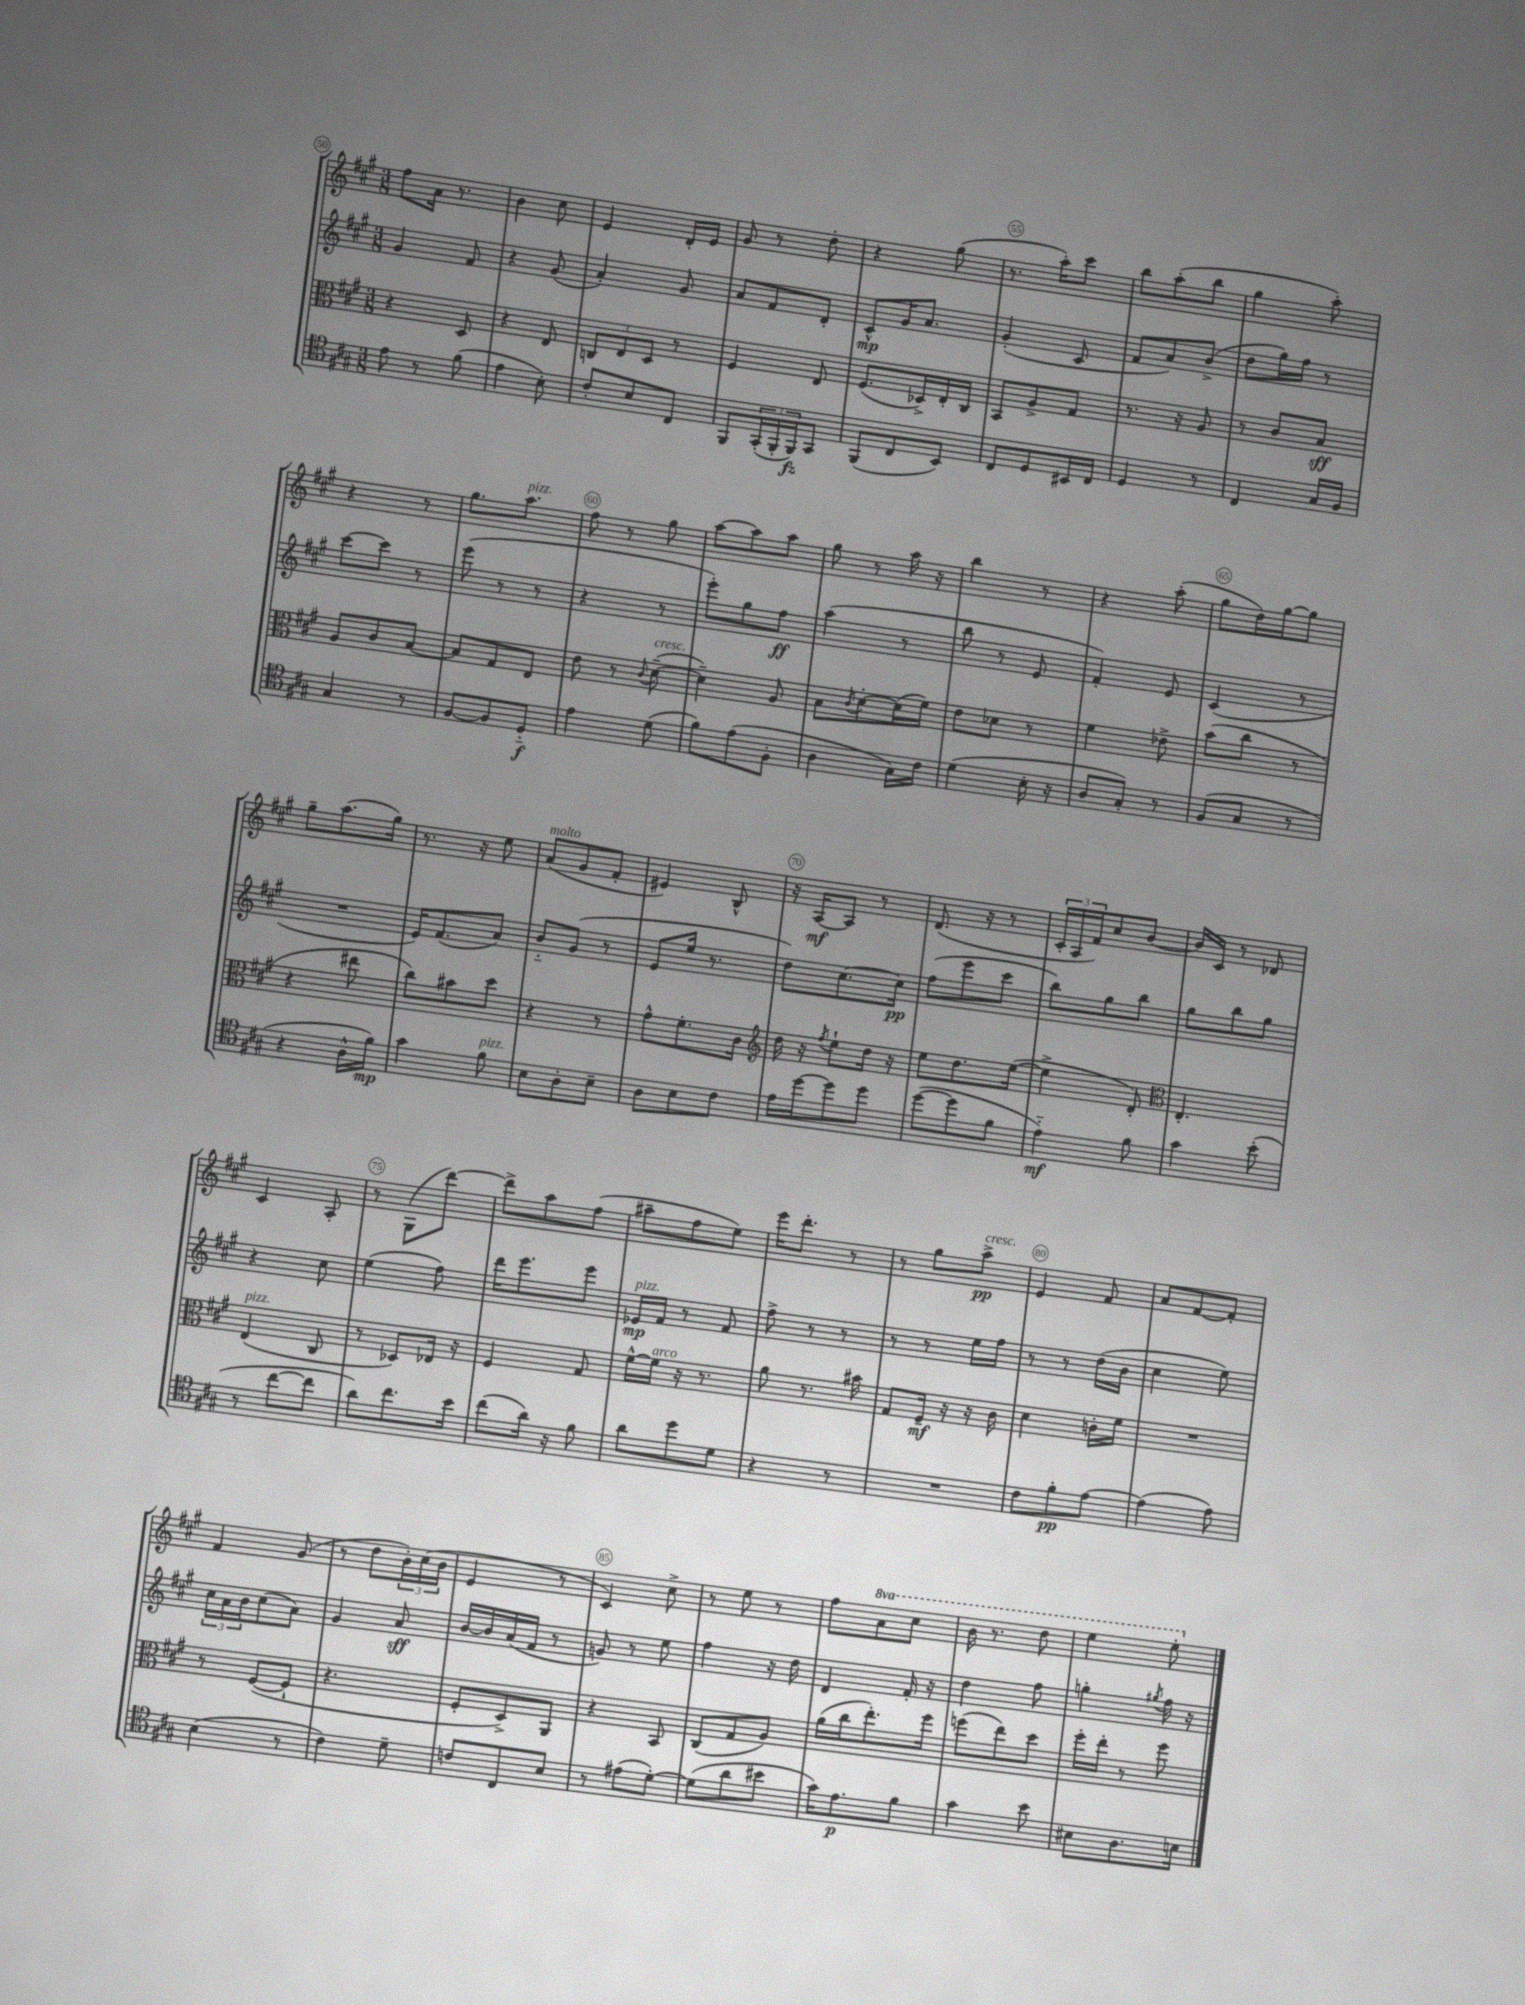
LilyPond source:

<<
\new StaffGroup <<
\new Staff = "s0" {
    \clef treble \key a \major \numericTimeSignature \time 3/8 \set Staff.ottavationMarkups = #ottavation-simple-ordinals
    fis''8 a'16 r8. |
    b'4 cis''8 |
    e'4 d'16-. e'16 |
    gis'8 r8 d''8-. |
    r4 gis''8( |
    r8. a''16-.) cis'''8 |
    b''8 a''8-.( b''8 |
    gis''4 a''8-.) |
    r4 r8 |
    gis''8. a''8.^\markup { \italic "pizz." } |
    fis''8 r8 gis''8 |
    a''8~ a''8 a''8 |
    gis''8 r8 a''16 r16 |
    b''4 r8 |
    r4 a''8-.( |
    gis''8 d''16) gis''16~ gis''8 |
    gis''8-- a''8.( gis''16) |
    r8. r16 e''8 |
    a'8^\markup { \italic "molto" }( gis'8 fis'8-. |
    eis'4) b8-^ |
    r16 a16~\mf a8 r8 |
    d'8.( r16 r8 |
    \tuplet 3/2 { cis'16-. a16 fis'16) } cis''8 b'8~ |
    b'16 cis'16 r8 des'8 |
    cis'4 a8-. |
    r8 gis8( d'''8~) |
    d'''8-> a''8 fis''8( |
    ais''8-- fis''8 e''8) |
    e'''16 d'''8.-. r8 |
    r8 gis''8 a''8->\pp^\markup { \italic "cresc." } |
    e'4 fis'8 |
    a'8 fis'8~ fis'8-. |
    fis'4 gis'8( |
    r8 d''8 \tuplet 3/2 { b'16-.) cis''16( b'16 } |
    e'4 r8 |
    cis'4) cis''8-> |
    r8 e''8 r8 |
    fis''8 \ottava #1 a''8 cis'''8 |
    b''16 r8. d'''8 |
    e'''4 e'''8-. \ottava #0 \bar "|." |
}
\new Staff = "s1" {
    \clef treble \key a \major \numericTimeSignature \time 3/8
    gis'4 fis'8 |
    r4 gis'8( |
    a'4-.) gis'8 |
    a'8 fis'8 d'8-. |
    cis'8-^\mp gis'16 a'8. |
    gis'4-.( cis'8 |
    fis'8 a'8) b'8->( |
    d''8 gis''16) fis''16 r8 |
    cis'''8~ cis'''8 r8 |
    e'''8( r8 r8 |
    r4 r8 |
    e'''8-.) gis''8 fis''8\ff |
    a''4( r8 |
    b''8 r8 e'8 |
    fis'4-.) e'8 |
    cis'4( r8 |
    R4. |
    e'16) fis'8.( a'8) |
    b'8-_ gis'8( r8 |
    e'8 e''16 r8. |
    d''8) cis''8.~ cis''16\pp |
    fis''8( e'''8 cis'''8 |
    b''8) gis''8 b''8 |
    gis''8 b''8 gis''8 |
    r4 cis''8 |
    e''4( fis''8) |
    d'''16 e'''8. e'''8 |
    ees'16\mp^\markup { \italic "pizz." } fis'16 r8 fis'8 |
    fis''8-> r8 r8 |
    r8 r8 e''16 fis''16 |
    r8 r8 d''16( b'16 |
    cis''4 e''8) |
    \tuplet 3/2 { cis''16 a'16 b'16 } cis''8( a'8) |
    gis'4 a'8\sff |
    b'16~ b'16 a'16( fis'16 r8 |
    g'8) r8 e''8 |
    fis''4 r16 d''16 |
    d'4 fis'16-. r16 |
    d''4 fis''8 |
    g''4-. \acciaccatura { gis''8 } fis''16 r16 \bar "|." |
}
\new Staff = "s2" {
    \clef alto \key a \major \numericTimeSignature \time 3/8
    r4 d8 |
    r4 e8 |
    \tuplet 3/2 { c8 e8 d8 } r8 |
    fis4 e8 |
    fis8.( des16->) e16-. cis16 |
    b,8 a8-> gis8 |
    r8. r16 a8 |
    r8 cis'8 b8\sff |
    a8 cis'8 b8~ |
    b8 gis8 e8 |
    e'8 r8 \appoggiatura { cis'8 } d'8~--^\markup { \italic "cresc." }( |
    d'4--) a8 |
    b8 \acciaccatura { cis'8 } d'8~-. d'16( fis'16) |
    e'8 des'8 r8 |
    fis'4 ees'8-> |
    b'8( cis''8 r8 |
    r4 eis''8 |
    cis''8) bis'8 d''8 |
    r4 r8 |
    gis'8-^ fis'8.-. cis'16 |
    \clef treble d''16 r16 \acciaccatura { fis''8 } e''8-! d''16 r16 |
    e''8 d''8. e''16~( |
    e''4-> d'8-.) |
    \clef alto e4.-. |
    e4^\markup { \italic "pizz." }( cis8 |
    r8 des8) ees16 r16 |
    fis4 gis8 |
    fis'16~-^ fis'16^\markup { \italic "arco" } r16 r8. |
    a'8 r8. bis'16 |
    gis8 fis16--\mf r16 r16 cis'16 |
    d'4 c'16-. fis'16 |
    R4. |
    r8 fis8~( fis8-! |
    r4. |
    fis8-. d8->) a,8 |
    r4 b,8 |
    cis8( gis8 a8) |
    a'16( cis''16 e''8.-.) fis''16 |
    f''8( e''8) d''8 |
    fis''16-. e''16-. r8 fis''8 \bar "|." |
}
\new Staff = "s3" {
    \clef tenor \key a \major \numericTimeSignature \time 3/8
    e'8 r8 fis'8( |
    e'4 b8-.) |
    cis'8-. b8 cis8 |
    fis,8 \tuplet 3/2 { gis,16-.( fis,16-. fis,16\fz) } gis,8 |
    fis,8( cis8 b,8) |
    cis8 d8 bis,16 cis16 |
    d4 r8 |
    cis4 gis16 fis16 |
    gis4 r8 |
    fis8~ fis8 d8-_\f |
    e'4 d'8( |
    fis'8) e'8( fis8-. |
    a4 gis16) cis'16 |
    d'4( b16-. r16 |
    a8 gis8-.) r8 |
    fis8( gis8 r8 |
    r4 a16-^ fis'16\mp) |
    gis'4 fis'8^\markup { \italic "pizz." } |
    b8 a8-. b8-- |
    a8 b8 cis'8 |
    e'16 d''16~ d''8 d''8 |
    d''8~( d''8 fis'8 |
    e'4-_\mf) fis'8 |
    gis'4 b'8-.( |
    r8 cis''8~ cis''8 |
    a'8) cis''8. b'16 |
    cis''8( a'16) r16 fis'8 |
    a'8 d''8 d'8 |
    r4 r8 |
    R4. |
    cis'8 fis'8-.\pp e'8~ |
    e'4( e'8) |
    b4( r8 |
    cis'4) d'8-- |
    c'8 cis8 b8 |
    r8 eis'8( d'8~-.) |
    d'8( a'8 bis'8 |
    gis'16) e'8.\p fis'8 |
    gis'4 b'8 |
    bis8 a8. b16 \bar "|." |
}
>>
>>
\layout { \context { \Score currentBarNumber = #50 \override BarNumber.break-visibility = ##(#f #t #t) barNumberVisibility = #(every-nth-bar-number-visible 5) \override BarNumber.stencil = #(make-stencil-circler 0.1 0.3 ly:text-interface::print) } }
